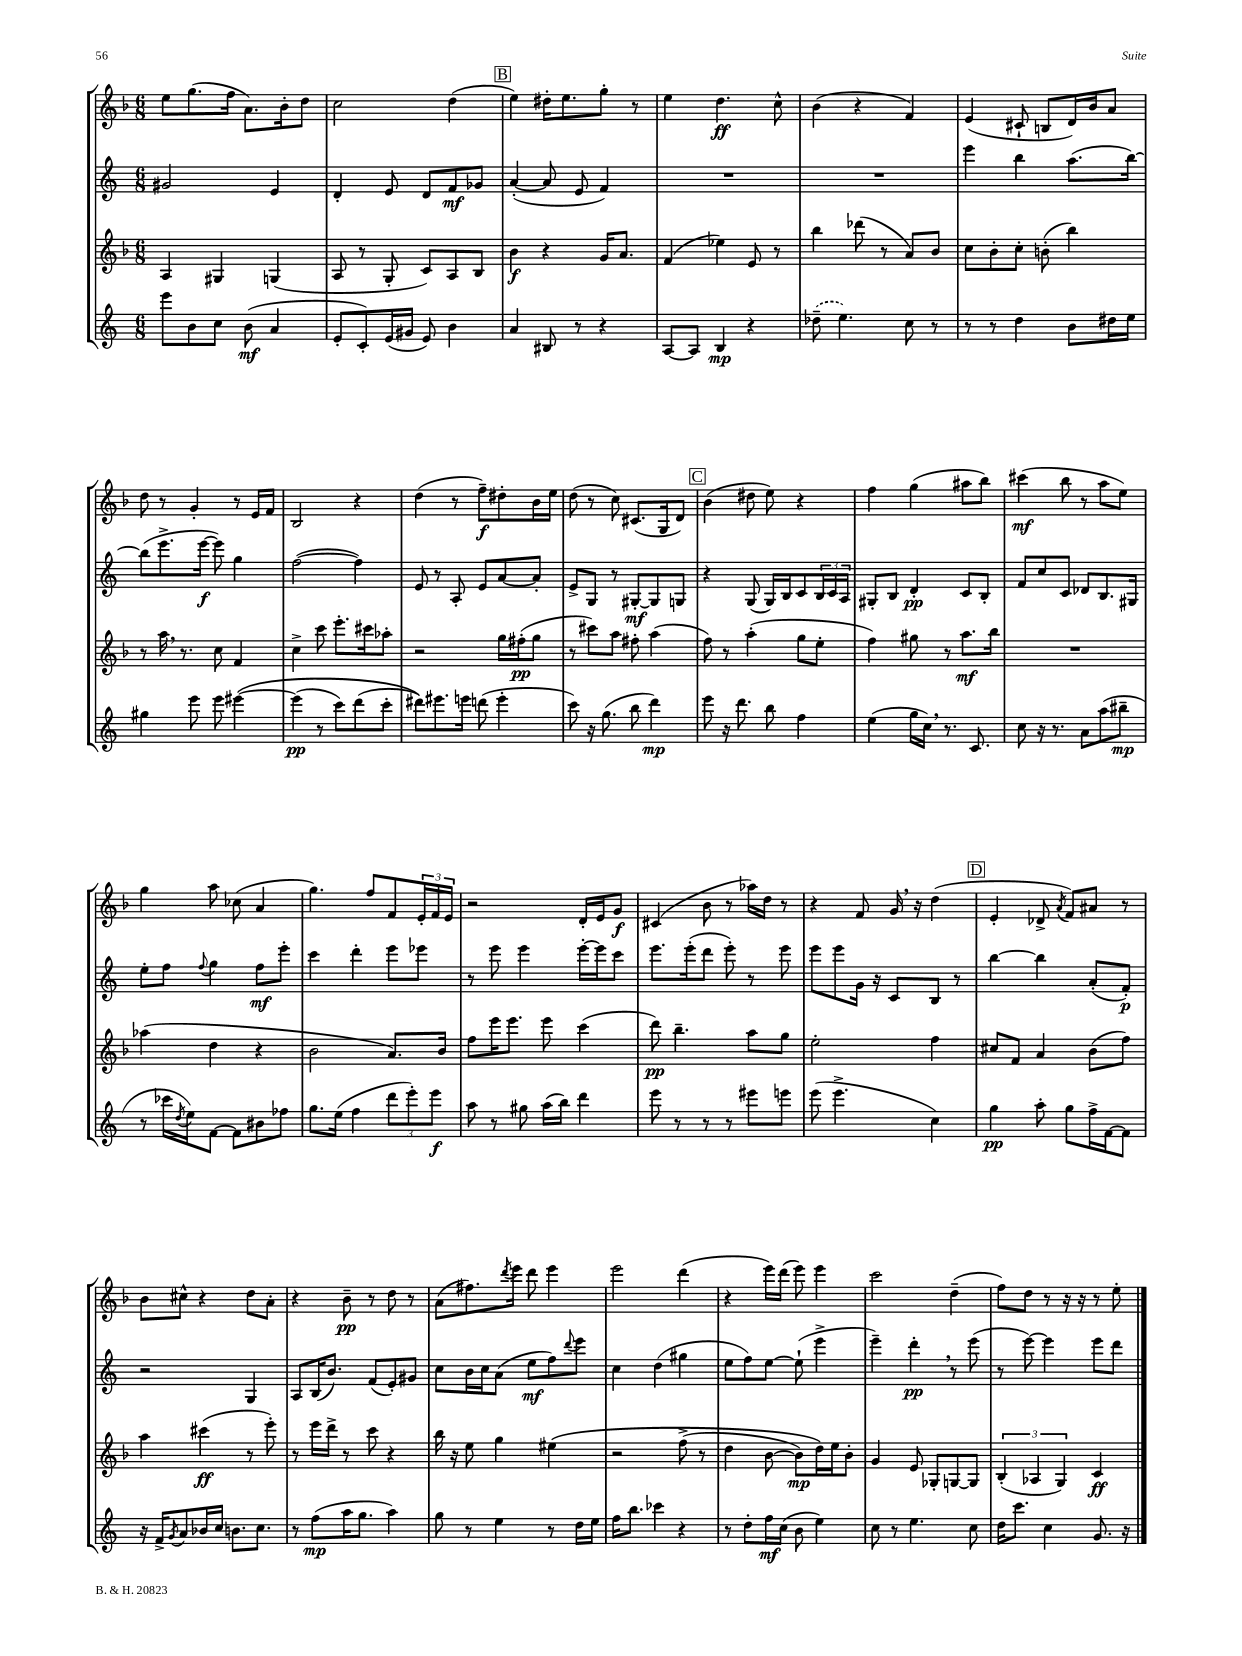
<<
\new StaffGroup <<
\new Staff = "s0" {
    \clef treble \key f \major \numericTimeSignature \time 6/8
    e''8 g''8.( f''16 a'8.) bes'16-. d''8 |
    c''2 d''4( |
    \mark \markup { \box "B" } e''4) dis''16-. e''8. g''8-. r8 |
    e''4 d''4.\ff c''8-^ |
    bes'4( r4 f'4) |
    e'4( cis'8-! b8 d'16) bes'16 a'8 |
    d''8 r8 g'4-. r8 e'16 f'16 |
    bes2 r4 |
    d''4( r8 f''8--\f) dis''8-. bes'16 e''16 |
    d''8( r8 c''8) cis'8.( g16 d'8) |
    \mark \markup { \box "C" } bes'4( dis''8 e''8) r4 |
    f''4 g''4( ais''8 bes''8) |
    cis'''4\mf( bes''8 r8 a''8 e''8) |
    g''4 a''8 ces''8( a'4 |
    g''4.) f''8 f'8 \tuplet 3/2 { e'16-. f'16 e'16 } |
    r2 d'16-. e'16 g'8\f |
    cis'4( bes'8 r8 aes''16) d''16 r8 |
    r4 f'8 g'16 \breathe r16 d''4( |
    \mark \markup { \box "D" } e'4-. des'8-> \acciaccatura { a'8 } f'8) ais'8 r8 |
    bes'8 cis''8-^ r4 d''8 a'8-. |
    r4 bes'8--\pp r8 d''8 r8 |
    a'8( fis''8.) \acciaccatura { d'''8 } e'''16 d'''8 e'''4 |
    e'''2 d'''4( |
    r4 e'''16) d'''16( e'''8) e'''4 |
    c'''2 d''4--( |
    f''8) d''8 r8 r16 r16 r8 e''8-. \bar "|." |
}
\new Staff = "s1" {
    \clef treble \key c \major \numericTimeSignature \time 6/8
    gis'2 e'4 |
    d'4-. e'8 d'8 f'8\mf ges'8 |
    \mark \markup { \box "B" } a'4~-.( a'8 e'8 f'4) |
    R2. |
    R2. |
    e'''4 b''4 a''8.( b''16~) |
    b''8( e'''8.-> e'''16~\f e'''8) g''4 |
    f''2~( f''4) |
    e'8 r8 a8-. e'8 a'8~ a'8-. |
    e'8-> g8 r8 gis8~-.\mf gis8 g8 |
    \mark \markup { \box "C" } r4 g8( g16) b16 c'8 \tuplet 3/2 { b16 c'16 a16 } |
    gis8-. b8 d'4-.\pp c'8 b8-. |
    f'8 c''8 c'8 des'8 b8. gis16 |
    e''8-. f''8 \appoggiatura { f''8 } g''4 f''8\mf e'''8-. |
    c'''4 d'''4-. e'''8 ees'''8 |
    r8 e'''8 e'''4 e'''16~-. e'''16 c'''8 |
    e'''8. e'''16-.( d'''8 e'''8-.) r8 e'''8 |
    e'''8 e'''8 g'16 r16 c'8 b8 r8 |
    \mark \markup { \box "D" } b''4~ b''4 a'8-.( f'8-.\p) |
    r2 g4 |
    a8 b16( b'8.) f'8( e'8-.) gis'8 |
    c''8 b'16 c''16 a'8( e''8\mf f''8) \appoggiatura { d'''8 } e'''8 |
    c''4 d''4( gis''4 |
    e''8 f''8) e''8~ e''8-!( e'''4-> |
    e'''4--) d'''4-.\pp \breathe r8 e'''8( |
    r8 e'''8~) e'''4 e'''8 d'''8 \bar "|." |
}
\new Staff = "s2" {
    \clef treble \key f \major \numericTimeSignature \time 6/8
    a4 gis4 g4( |
    a8 r8 g8-. c'8) a8 bes8 |
    \mark \markup { \box "B" } bes'4\f r4 g'16 a'8. |
    f'4( ees''4) e'8 r8 |
    bes''4 des'''8( r8 a'8) bes'8 |
    c''8 bes'8-. c''8-. b'8-.( bes''4) |
    r8 a''16 \breathe r8. c''8 f'4 |
    c''4-> c'''8 e'''8.-. cis'''16 aes''8-. |
    r2 g''16 fis''16-.\pp( g''8 |
    r8 cis'''8) a''8 fis''8-. a''4( |
    \mark \markup { \box "C" } f''8) r8 a''4-.( g''8 e''8-. |
    f''4) gis''8 r8 a''8.\mf bes''16 |
    R2. |
    aes''4( d''4 r4 |
    bes'2 a'8.) bes'16 |
    f''8 e'''16 e'''8. e'''8 c'''4( |
    d'''8\pp) bes''4.-- a''8 g''8 |
    e''2-. f''4 |
    \mark \markup { \box "D" } cis''8 f'8 a'4 bes'8( f''8) |
    a''4 cis'''4\ff( r8 e'''8-.) |
    r8 e'''16 d'''16-> r8 c'''8 r4 |
    bes''16 r16 e''8 g''4 eis''4\( |
    r2 f''8->( r8 |
    d''4 bes'8~ bes'8\mp) d''16\) e''16 bes'8-. |
    g'4 e'8 ges8-. g8~ g8 |
    \tuplet 3/2 { bes4-.( aes4 g4) } c'4\ff \bar "|." |
}
\new Staff = "s3" {
    \clef treble \key c \major \numericTimeSignature \time 6/8
    e'''8 b'8 c''8 b'8\mf( a'4 |
    e'8-. c'8-.) e'16( gis'16 e'8) b'4 |
    \mark \markup { \box "B" } a'4 bis8 r8 r4 |
    a8~ a8 b4\mp r4 |
    \once \slurDashed des''8--( e''4.) c''8 r8 |
    r8 r8 d''4 b'8 dis''16 e''16 |
    gis''4 e'''8 e'''8 eis'''4~\( |
    eis'''4\pp( r8 c'''8) d'''8( c'''8-. |
    dis'''8)\) eis'''8. e'''16 d'''8( e'''4-. |
    c'''8) r16 g''8.( b''8 d'''4\mp) |
    \mark \markup { \box "C" } e'''8 r16 d'''8. b''8 f''4 |
    e''4( g''16 c''16) \breathe r8. c'8. |
    c''8 r16 r8. a'8 a''8( bis''8--\mp |
    r8 ces'''16 \acciaccatura { d''8 } e''16) f'8~ f'8 bis'8 fes''8 |
    g''8. e''16( f''4 \tuplet 3/2 { d'''8 e'''8-.) e'''8\f } |
    a''8 r8 gis''8 a''16( b''16) d'''4 |
    e'''8 r8 r8 r8 eis'''8 e'''8 |
    e'''8( e'''4.-> c''4) |
    \mark \markup { \box "D" } g''4\pp a''8-. g''8 f''16-> f'16~ f'8 |
    r16 f'16-> \acciaccatura { g'8 } a'8 bes'16 c''16 b'8. c''8. |
    r8 f''8\mp( a''16 g''8. a''4) |
    g''8 r8 e''4 r8 d''16 e''16 |
    f''16 b''8. ces'''4 r4 |
    r8 d''8-. f''16\mf c''16( b'8 e''4) |
    c''8 r8 e''4. c''8 |
    d''16 c'''8. c''4 g'8. r16 \bar "|." |
}
>>
>>
\layout { \context { \Score \remove "Bar_number_engraver" } }
